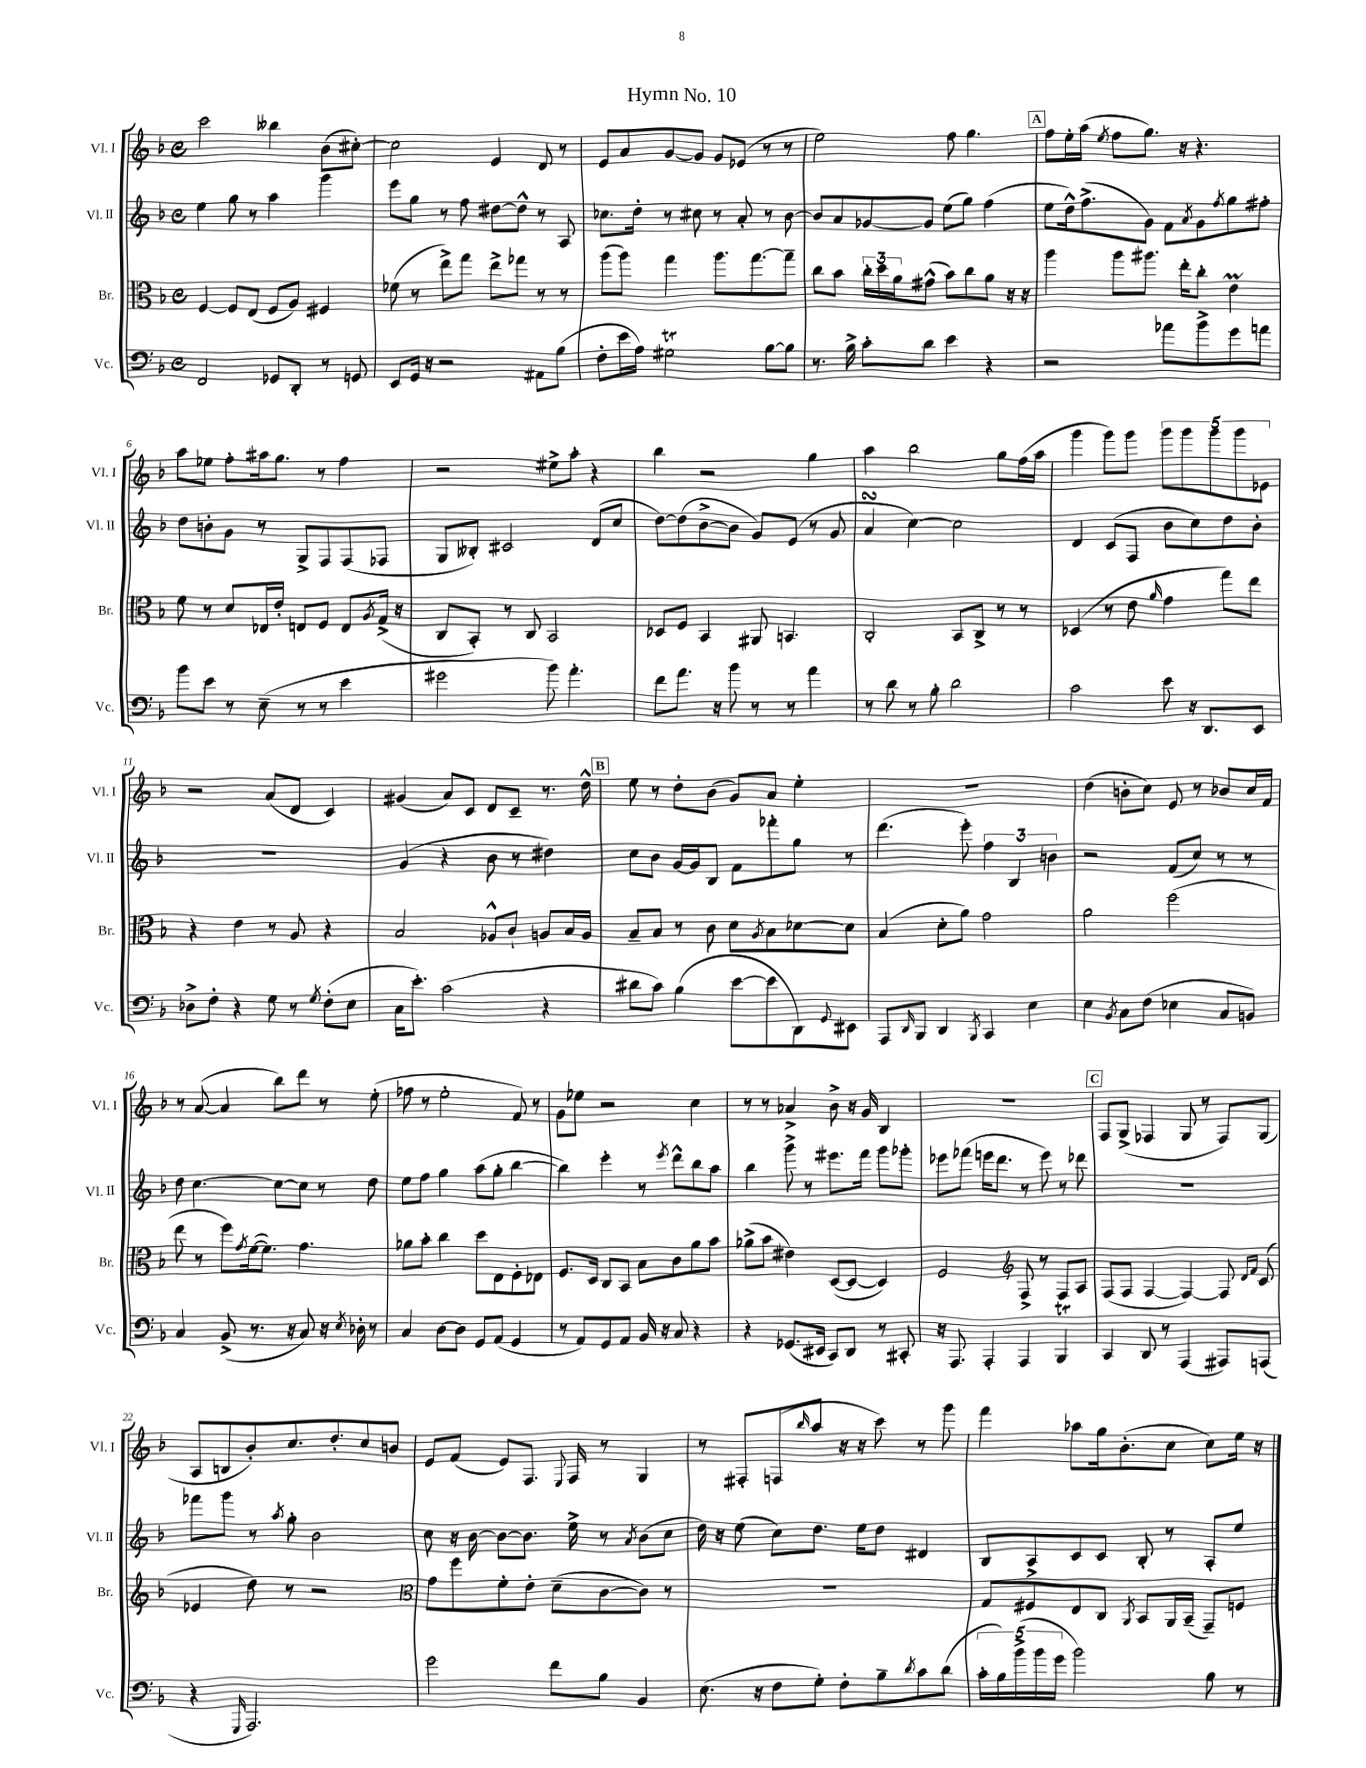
\header { title = "Hymn No. 10" }
<<
\new StaffGroup <<
\new Staff = "s0" \with { instrumentName = "Vl. I" shortInstrumentName = "Vl. I" } {
    \clef treble \key f \major \defaultTimeSignature \time 4/4
    c'''2 beses''4 bes'8( cis''8~-.) |
    cis''2 e'4 d'8 r8 |
    e'8 a'8 g'8~ g'8 g'8 ees'8( r8 r8 |
    e''2) f''8 g''4. |
    \mark \markup { \box "A" } f''8 e''16-. a''16( \acciaccatura { e''8 } f''8 g''8.) r16 r4. |
    a''8 ees''8 f''8-. ais''16 g''8. r8 f''4 |
    r2 eis''8-> a''8-. r4 |
    bes''4 r2 g''4 |
    a''4 bes''2 g''8 f''16( a''16 |
    g'''4 g'''8) g'''8 \tuplet 5/4 { g'''8 g'''8 g'''8 g'''8 ees'8 } |
    r2 a'8( d'8 c'4) |
    gis'4( a'8) c'8 d'8 c'8-- r8. d''16-^ |
    \mark \markup { \box "B" } e''8 r8 d''8-. bes'8( g'8) a'8 e''4-. |
    R1 |
    d''4( b'8-. c''8) e'8 r8 bes'8 c''16 f'16 |
    r8 a'8~( a'4 bes''8) d'''8 r8 e''8-.( |
    fes''8 r8 e''2-. f'8) r8 |
    g'8 ees''8 r2 c''4 |
    r8 r8 aes'4-> bes'8-> r16 g'16 bes4 |
    R1 |
    \mark \markup { \box "C" } f8 g8->( fes4 g8 r8 fes8) g8( |
    a8 b8 bes'8-.) c''8. d''8.-. c''8 b'8 |
    e'8 f'8( e'8) f8. \appoggiatura { e8 } f16 r8 g4 |
    r8 fis8-. f8( \grace { bes''16 } a''8 r16 r16 c'''8) r8 g'''8 |
    f'''4 aes''8 g''16 bes'8.-.( c''8 c''8) e''16 r16 \bar "|." |
}
\new Staff = "s1" \with { instrumentName = "Vl. II" shortInstrumentName = "Vl. II" } {
    \clef treble \key f \major \defaultTimeSignature \time 4/4
    e''4 g''8 r8 a''4 g'''4 |
    e'''8 g''8 r8 f''8 dis''8~ dis''8-^ r8 a8 |
    ces''8. d''16-. r8 cis''8 r8 a'8-. r8 bes'8~ |
    bes'8 a'8 ges'8~ ges'8 e''8( g''8) f''4( |
    \mark \markup { \box "A" } e''8 d''16-^) f''8.->( g'8) f'8 \acciaccatura { a'8 } g'8 \acciaccatura { f''8 } g''8 fis''8-. |
    d''8 b'8-. g'8 r8 g8-> f8 f8( fes8 |
    g8 beses8-.) cis'2 d'8( c''8 |
    d''8~) d''8( bes'8~-> bes'8 g'8) e'8( r8 g'8 |
    a'4\turn c''4~) c''2 |
    d'4 c'8( f8 bes'8 c''8) d''8 bes'8-. |
    R1 |
    g'4( r4 bes'8 r8 dis''4) |
    \mark \markup { \box "B" } c''8 bes'8 g'16~ g'16 bes8 f'8 fes'''8-. g''8 r8 |
    d'''4.( e'''8-.) \tuplet 3/2 { f''4 bes4 b'4 } |
    r2 f'8( c''8) r8 r8 |
    d''8 c''4.~ c''8~ c''8 r8 d''8 |
    e''8 f''8 g''4 a''8( g''8-. bes''4~ |
    bes''4) e'''4-. r8 \acciaccatura { e'''8 } d'''8-^ bes''8 a''8 |
    bes''4 g'''8-> r8 eis'''8. f'''16 g'''8 ges'''8-. |
    ees'''8 fes'''8( e'''16 d'''8. r8 e'''8) r8 des'''8 |
    \mark \markup { \box "C" } R1 |
    fes'''8 g'''8 r8 \acciaccatura { a''8 } g''8-. bes'2 |
    c''8 r16 bes'16~ bes'8~ bes'8. e''16-> r8 \acciaccatura { a'8 } bes'8( c''8 |
    d''16) r16 e''8( c''8) d''8. e''16 d''8 dis'4 |
    bes8 a8-> c'8 c'8 bes8-. r8 a8-. e''8 \bar "|." |
}
\new Staff = "s2" \with { instrumentName = "Br." shortInstrumentName = "Br." } {
    \clef alto \key f \major \defaultTimeSignature \time 4/4
    f4~ f8 e8( f8 a8) fis4 |
    fes'8( r8 e''8->) g''8 e''8-> ges''8 r8 r8 |
    a''8( a''8) g''4 a''8. g''8.~ g''8-- |
    c''8 bes'8 \tuplet 3/2 { c''16-. d''16 a'16 } gis'8-^( bes'8) c''8 a'8 r16 r16 |
    \mark \markup { \box "A" } a''4 a''8 ais''8. e''16-. c''8-. e'4\prall |
    f'8 r8 d'8 ees16 e'16-. e8 f8 e8 \acciaccatura { a8 } g16->( r16 |
    c8 bes,8-.) r8 c8 bes,2 |
    des8 f8 bes,4 ais,8 b,4. |
    c2-. bes,8 c8-> r8 r8 |
    des4( r8 e'8 \grace { a'16 } g'4 g''8) e''8 |
    r4 e'4 r8 a8 r4 |
    bes2 aes8-^ c'8-! a8 bes16 a16 |
    \mark \markup { \box "B" } bes8-- bes8 r8 c'8 d'8 \acciaccatura { a8 } bes8 des'8~ des'8 |
    bes4( d'8-. a'8) g'2 |
    a'2 f''2( |
    e''8 r8 f''8) \acciaccatura { g'8 } f'16~( f'8.) g'4. |
    aes'8 bes'8-. c''4 d''8 e8 f8-. ees8 |
    f8. d16 c8 bes,8 bes8 c'8 a'8 bes'8 |
    aes'8->( bes'8 eis'4) d8~( d8~ d4) |
    f2 \clef treble f8-> r8 f8 a8 |
    \mark \markup { \box "C" } f8( f8 f4~ f4~) f8 \grace { d'16 f'16 } c'8( |
    ees'4 d''8) r8 r2 |
    \clef alto g'8 f''8 f'8-. e'8-. d'8--( c'8~ c'8) r8 |
    R1 |
    g8 fis8 e8 c8 \acciaccatura { a,8 } bes,8 a,16 bes,16--( g,8--) f8 \bar "|." |
}
\new Staff = "s3" \with { instrumentName = "Vc." shortInstrumentName = "Vc." } {
    \clef bass \key f \major \defaultTimeSignature \time 4/4
    f,2 ges,8 d,8-. r8 g,8 |
    e,8 g,16 r16 r2 ais,8 bes8( |
    f8-. e'16 a16) gis2\trill bes8~ bes8 |
    r8. bes16-> c'8-. d'8 e'4 r4 |
    \mark \markup { \box "A" } r2 aes'8 bes'8-> g'8 a'8 |
    bes'8 e'8 r8 e8--( r8 r8 e'4 |
    gis'2 bes'8) a'4.-. |
    f'8 a'8. r16 bes'8 r8 r8 a'4 |
    r8 d'8 r8 bes8-. d'2 |
    c'2 e'8 r16 d,8. e,8 |
    des8-> f8-. r4 g8 r8 \acciaccatura { g8 } f8-.( e8 |
    c16 e'8.-.) c'2( r4 |
    \mark \markup { \box "B" } dis'8 c'8) bes4( e'8~ e'8 d,8) \appoggiatura { g,8 } eis,8 |
    a,,8 \grace { d,16 } bes,,8 d,4 \acciaccatura { bes,,8 } c,4 e4 |
    e4 \acciaccatura { bes,8 } c8 f8( ees4 c8 b,8) |
    c4 bes,8->( r8. r16 c8) r16 \acciaccatura { e8 } des16-. r8 |
    c4 d8~ d8 g,8 a,8( g,4 |
    r8 a,8) g,8 a,8 bes,16 r16 c8 r4 |
    r4 ges,8.( eis,16 c,8) d,8 r8 cis,8-. |
    r16 a,,8. a,,4-. a,,4 bes,,4\trill |
    \mark \markup { \box "C" } c,4 d,8 r8 a,,4( ais,,8) a,,8( |
    r4 \grace { g,,16 } a,,2.) |
    g'2 f'8 bes8 bes,4 |
    e8.( r16 f8 g8-.) f8-. bes8-- \acciaccatura { d'8 } c'8 d'8( |
    \tuplet 5/4 { c'16-. bes16) bes'16->( bes'16 g'16 } bes'2) bes8 r8 \bar "|." |
}
>>
>>
